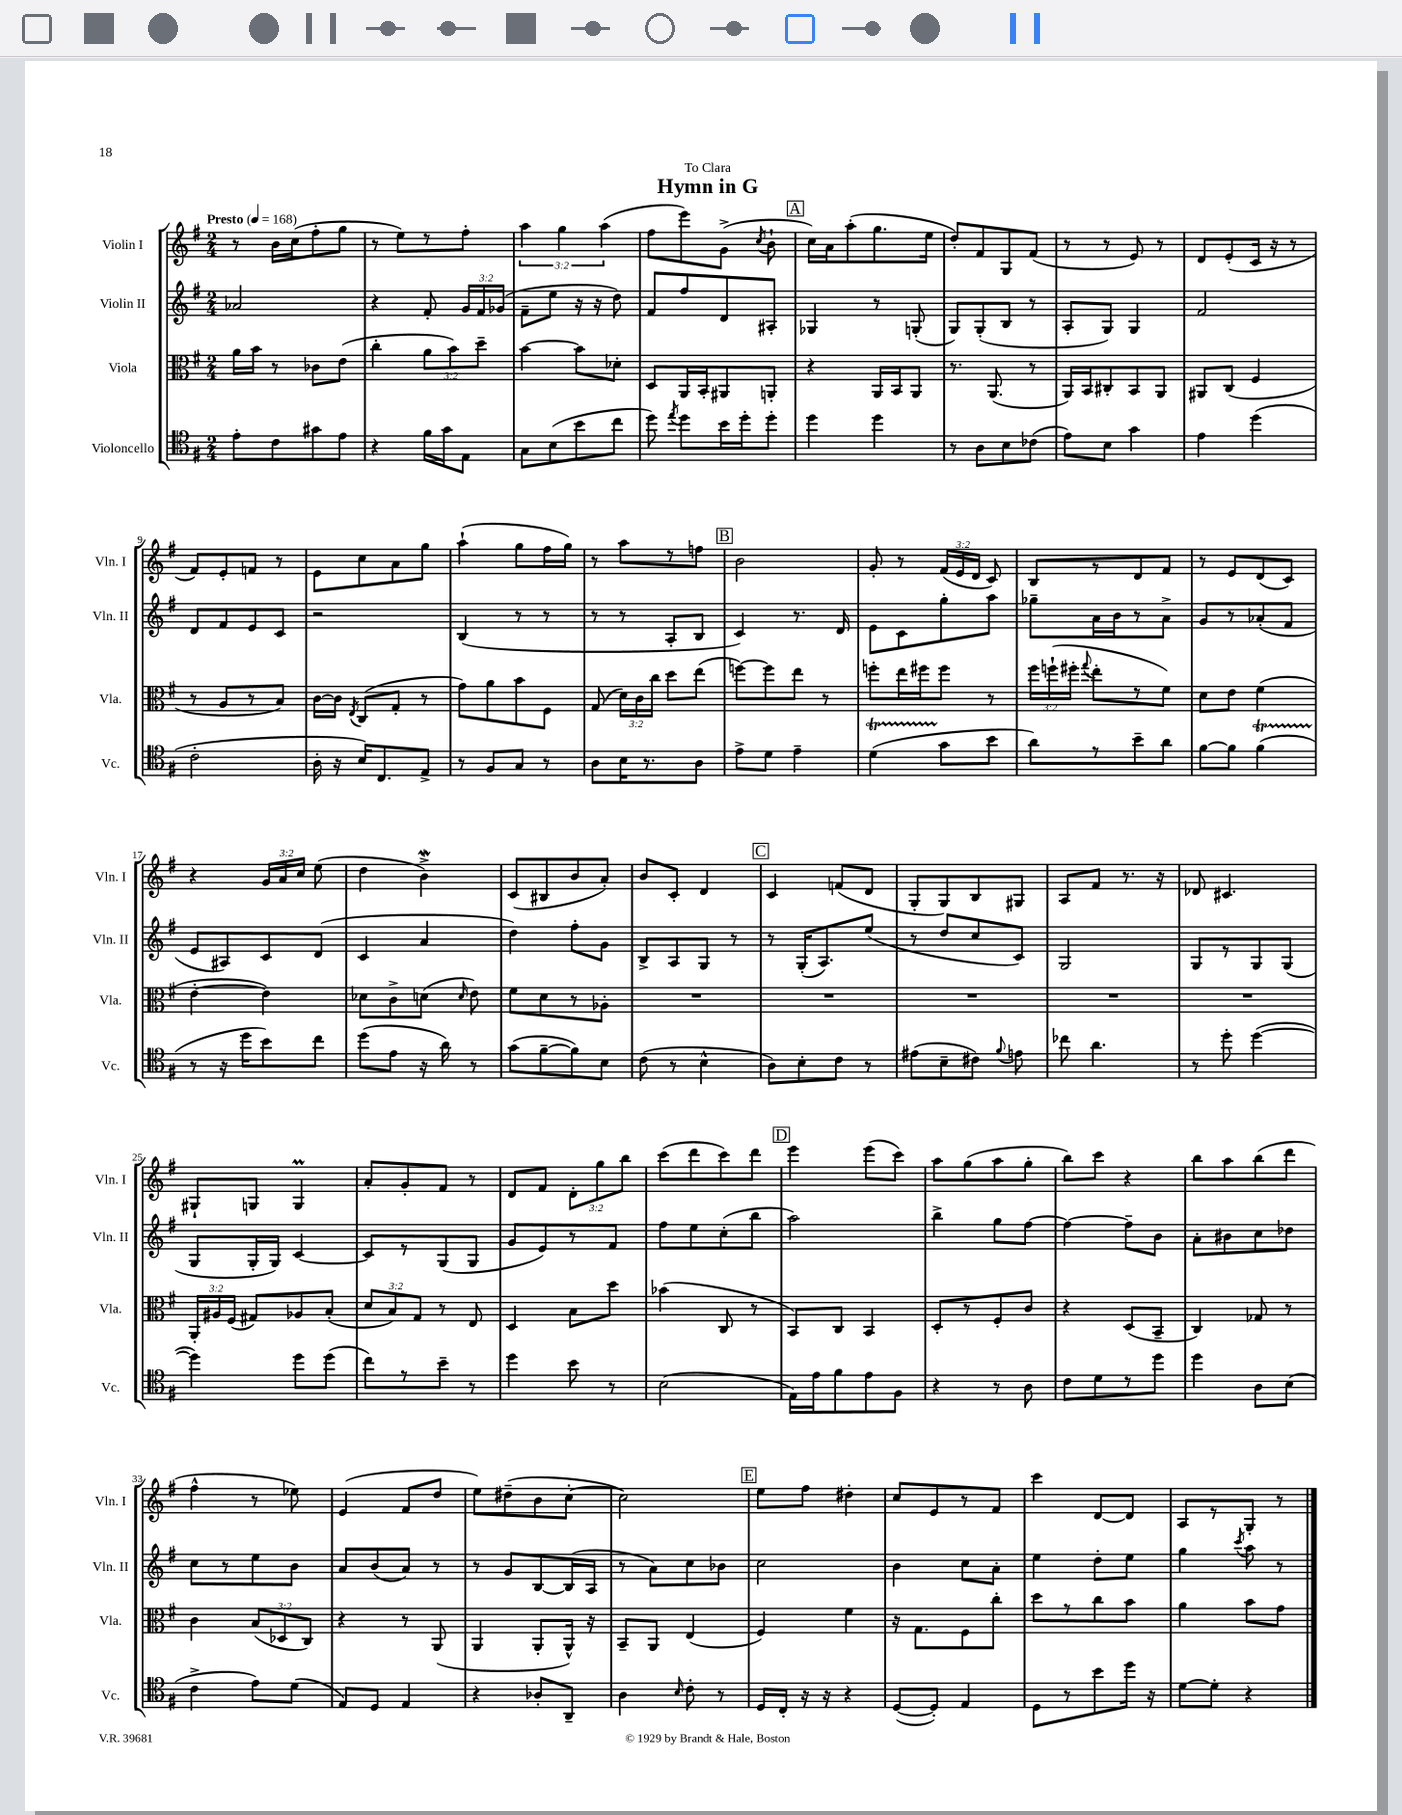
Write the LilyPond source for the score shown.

\header { title = "Hymn in G" dedication = "To Clara" }
<<
\new StaffGroup <<
\new Staff = "s0" \with { instrumentName = "Violin I" shortInstrumentName = "Vln. I" } {
    \clef treble \key g \major \numericTimeSignature \time 2/4 \override Staff.TupletNumber.text = #tuplet-number::calc-fraction-text \tempo "Presto" 4 = 168
    \autoBeamOff r8 b'16[ c''16( fis''8-. g''8] |
    r8 e''8[) r8 fis''8]-. |
    \tuplet 3/2 { a''4 g''4 a''4( } |
    fis''8[ e'''8) g'8]->( \acciaccatura { c''8 } b'8-! |
    \mark \markup { \box "A" } c''16[) a'16 a''8-.( g''8. e''16] |
    d''8[-.) fis'8 g8 fis'8]( |
    r8 r8 e'8) r8 |
    d'8[ e'8-.( c'16] r16 r8 |
    fis'8[) e'8-. f'8] r8 |
    e'8[ c''8 a'8 g''8] |
    a''4-!( g''8[ fis''16 g''16]) |
    r8 a''8[ r8 f''8] |
    \mark \markup { \box "B" } b'2 |
    g'8-. r8 \tuplet 3/2 { fis'16[( e'16 d'16] } c'8) |
    b8[ r8 d'8 fis'8] |
    r8 e'8[ d'8( c'8]) |
    r4 \tuplet 3/2 { g'16[ a'16 c''16] } e''8( |
    d''4 b'4->\mordent) |
    c'8[( bis8 b'8 a'8]-.) |
    b'8[ c'8]-. d'4 |
    \mark \markup { \box "C" } c'4 f'8[( d'8] |
    g8[-. g8) b8 gis8] |
    a8[ fis'8] r8. r16 |
    des'8 cis'4. |
    gis8[-! g8] g4\prall |
    a'8[-. g'8-. fis'8] r8 |
    d'8[ fis'8] \tuplet 3/2 { d'8[-. g''8 b''8] } |
    c'''8[( d'''8 c'''8) d'''8] |
    \mark \markup { \box "D" } e'''4 e'''8[( c'''8]) |
    a''8[ g''8( a''8 g''8]-. |
    b''8[) c'''8] r4 |
    b''8[ a''8 b''8( d'''8] |
    fis''4-^ r8 ees''8) |
    e'4( fis'8[ d''8] |
    e''8[) dis''8--( b'8 c''8]~-. |
    c''2) |
    \mark \markup { \box "E" } e''8[ fis''8] dis''4-. |
    c''8[ e'8 r8 fis'8] |
    c'''4 d'8[~ d'8] |
    a8[ r8 g8]-. r8 \bar "|." |
}
\new Staff = "s1" \with { instrumentName = "Violin II" shortInstrumentName = "Vln. II" } {
    \clef treble \key g \major \numericTimeSignature \time 2/4 \override Staff.TupletNumber.text = #tuplet-number::calc-fraction-text
    \autoBeamOff aes'2 |
    r4 fis'8-. \tuplet 3/2 { g'16[ fis'16 ges'16]( } |
    fis'8[-- e''8] r16 r16 d''8) |
    fis'8[ fis''8 d'8 ais8]-. |
    \mark \markup { \box "A" } ges4 r8 g8-.( |
    g8[) g8-.( b8] r8 |
    a8[-. g8]) g4 |
    fis'2 |
    d'8[ fis'8 e'8 c'8] |
    r2 |
    b4( r8 r8 |
    r8 r8 a8[-. b8] |
    \mark \markup { \box "B" } c'4) r8. d'16 |
    e'8[ c'8 g''8-. a''8] |
    ges''8[-- a'16 b'16 r8 a'8]-> |
    g'8[ r8 aes'8-.( fis'8] |
    e'8[ ais8) c'8 d'8]( |
    c'4 a'4 |
    d''4) fis''8[-. g'8] |
    b8[-> a8 g8] r8 |
    \mark \markup { \box "C" } r8 g16[-.( a8.) e''8]( |
    r8 d''8[ c''8 c'8]) |
    g2 |
    g8[ r8 g8 g8]( |
    g8[ g16-. g16]) c'4~ |
    c'8[ r8 g8( g8] |
    g'8[ e'8) r8 fis'8] |
    fis''8[ e''8 c''8-.( b''8] |
    \mark \markup { \box "D" } a''2) |
    b''4-> g''8[ fis''8]~ |
    fis''4~ fis''8[-- b'8] |
    a'8[-. bis'8 c''8 des''8] |
    c''8[ r8 e''8 b'8] |
    a'8[ b'8( a'8]) r8 |
    r8 g'8[ b8~ b16( a16] |
    r8 a'8[) c''8 bes'8] |
    \mark \markup { \box "E" } c''2 |
    b'4 c''8[ a'8]-. |
    e''4 d''8[-. e''8] |
    g''4 \acciaccatura { c'''8 } a''8 r8 \bar "|." |
}
\new Staff = "s2" \with { instrumentName = "Viola" shortInstrumentName = "Vla." } {
    \clef alto \key g \major \numericTimeSignature \time 2/4 \override Staff.TupletNumber.text = #tuplet-number::calc-fraction-text
    \autoBeamOff a'16[ b'16] r8 ces'8[ e'8]( |
    c''4-. \tuplet 3/2 { a'8[ b'8) d''8]-- } |
    b'4~ b'8[ des'8]-. |
    d8[ a,16 b,16-. ais,8 a,8]-. |
    \mark \markup { \box "A" } r4 a,16[ b,16 a,8] |
    r8. a,8.( r8 |
    a,16[) b,16 cis8-. b,8 a,8] |
    ais,8[ c8]( fis4 |
    r8 a8[ r8 b8]) |
    c'16[~ c'16] \acciaccatura { e8 } c8[( g8]-. r8 |
    g'8[) a'8 b'8 fis8] |
    g8( \tuplet 3/2 { d'16[) c'16 c''16] } d''8[ e''8]( |
    \mark \markup { \box "B" } f''8[~) f''8 e''8] r8 |
    f''8[-. e''16 fis''16 fis''8] r8 |
    \tuplet 3/2 { fis''16[ f''16-!( fis''16]-. } \appoggiatura { g''8 } e''8[-. r8 fis'8]) |
    d'8[ e'8] fis'4( |
    e'4~-. e'4) |
    des'8[ c'8-> d'8]( \grace { d'16 } e'8) |
    fis'8[ d'8 r8 aes8]-. |
    R2 |
    \mark \markup { \box "C" } R2 |
    R2 |
    R2 |
    R2 |
    \tuplet 3/2 { a,16[-. ais16 fis16]( } gis8[) aes8 b8]-.( |
    \tuplet 3/2 { d'8[ b8) g8] } r8 e8 |
    d4 b8[ d''8] |
    bes'4( c8 r8 |
    \mark \markup { \box "D" } b,8[) c8] b,4 |
    d8[-. r8 fis8-. c'8] |
    r4 d8[( b,8]-- |
    c4) ges8 r8 |
    c'4 \tuplet 3/2 { b8[( des8 c8]) } |
    r4 r8 a,8( |
    a,4 a,8[-. a,16]-^) r16 |
    b,8[-- a,8] e4( |
    \mark \markup { \box "E" } fis4) fis'4 |
    r16 g8.[ fis8 c''8]-. |
    d''8[ r8 c''8 b'8] |
    a'4 b'8[ g'8] \bar "|." |
}
\new Staff = "s3" \with { instrumentName = "Violoncello" shortInstrumentName = "Vc." } {
    \clef tenor \key g \major \numericTimeSignature \time 2/4
    \autoBeamOff e'8[-. c'8 gis'8 e'8] |
    r4 fis'16[ g'16 e8] |
    g8[ b8( b'8 c''8] |
    d''8) \acciaccatura { e''8 } d''8[ b'16 d''16-. d''8]-. |
    \mark \markup { \box "A" } d''4 d''4 |
    r8 a8[ b8 ces'8]( |
    e'8[) b8] g'4 |
    e'4 d''4( |
    c'2-. |
    a16-. r16 b16[) c8. e8]-> |
    r8 fis8[ g8] r8 |
    a8[ b16 r8. a8] |
    \mark \markup { \box "B" } e'8[-> d'8] e'4-- |
    d'4\startTrillSpan( g'8[\stopTrillSpan b'8] |
    a'8[) r8 b'8-- a'8] |
    fis'8[~ fis'8] fis'4\startTrillSpan( |
    r8\stopTrillSpan r16 d''16[ b'8) c''8] |
    d''8[( e'8] r16 a'16) r8 |
    g'8[( fis'8~-- fis'8) b8] |
    c'8( r8 b4-^ |
    \mark \markup { \box "C" } a8[) b8-. c'8] r8 |
    eis'8[( b8-- cis'8]) \appoggiatura { fis'8 } e'8 |
    ces''8 a'4. |
    r8 d''8-. d''4~( |
    d''4) d''8[ d''8]( |
    c''8[) r8 b'8]-- r8 |
    d''4 b'8 r8 |
    b2( |
    \mark \markup { \box "D" } e16[) e'16 fis'8 e'8 fis8] |
    r4 r8 a8 |
    c'8[ d'8 r8 d''8] |
    d''4 a8[ b8]( |
    c'4-> e'8[) d'8]( |
    e8[) d8] e4 |
    r4 aes8[-. a,8]-- |
    a4 \grace { b16 } c'8-. r8 |
    \mark \markup { \box "E" } d16[ c16]-. r16 r16 r4 |
    d8[~( d8]-.) e4 |
    d8[ r8 b'8 d''16] r16 |
    d'8[~ d'8]-. r4 \bar "|." |
}
>>
>>
